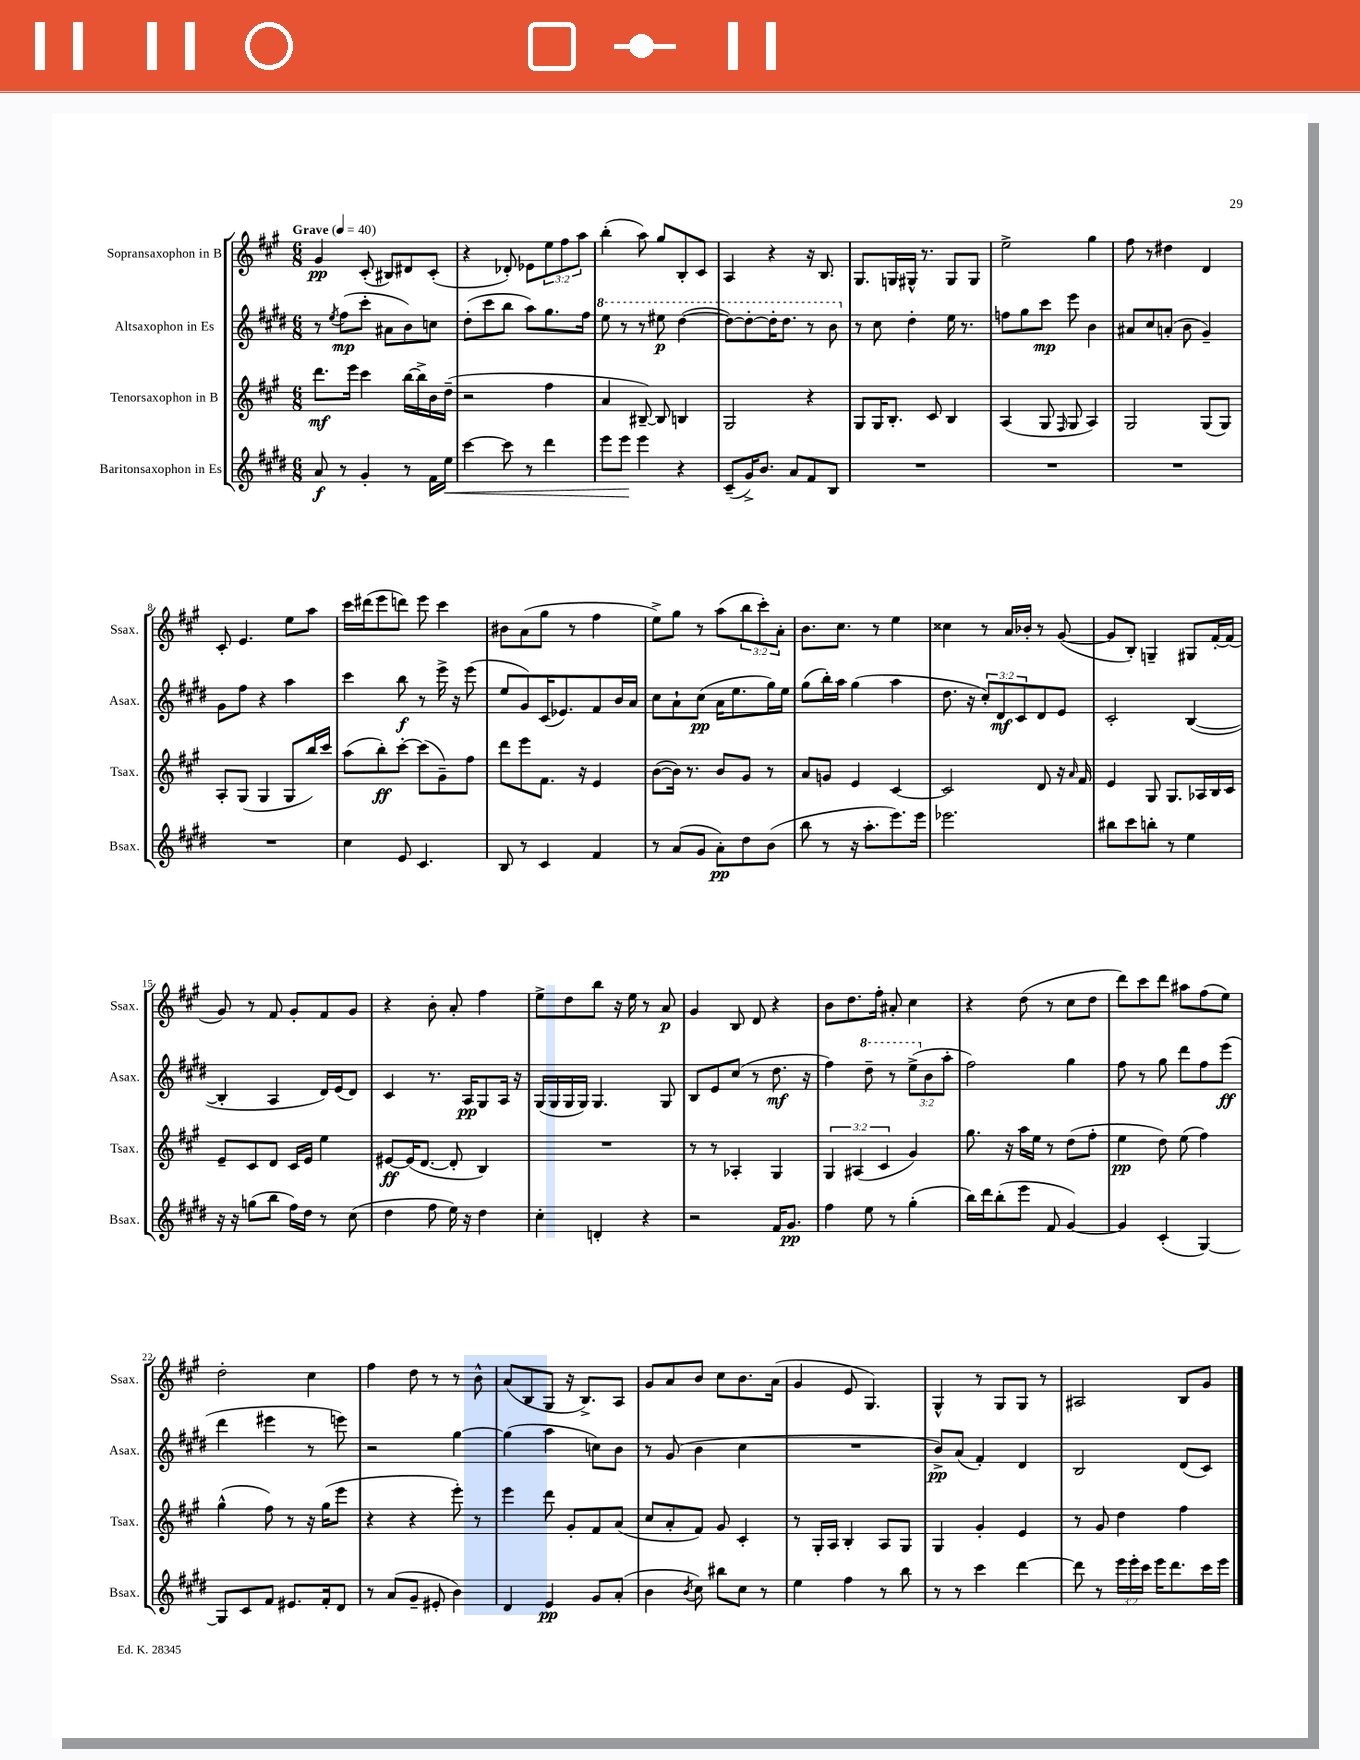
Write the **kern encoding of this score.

**kern	**kern	**kern	**kern
*staff4	*staff3	*staff2	*staff1
*clefG2	*clefG2	*clefG2	*clefG2
*k[f#c#g#d#]	*k[f#c#g#]	*k[f#c#g#d#]	*k[f#c#g#]
*M6/8	*M6/8	*M6/8	*M6/8
*MM40	*MM40	*MM40	*MM40
8a	8.ddd	8r	4g#
.	.	8qee	.
8r	.	(8ff#	.
.	16eee	.	.
4g#'	4ccc#	8ccc#'	(8c#'
.	.	8a#	8B#)
8r	[16bb	8b)	8d#
.	16bb^]	.	.
16f#	16b	8cc	(8c#'
16ee	(16dd~	.	.
=	=	=	=
[4ccc#	2r	(8dd#'	4r
.	.	8ccc#	.
8ccc#]	.	8bb	8d-')
8r	.	8aa)	8e-
4ddd#	4ff#	8.gg#	12ee
.	.	.	12ff#
.	.	.	12aa
.	.	16ff#	.
=	=	=	=
8eee	4a	8eee	(4bb'
8eee	.	8r	.
4eee	[8B#~)	8r	8aa)
.	8B#]	8eee#	8gg#
4r	4B	([4ddd#	8B'
.	.	.	8c#
=	=	=	=
(8c#~	2G#	8ddd#_)	4A
16g#^)	.	8ddd#'_	.
8.b	.	.	.
.	.	16ddd#']	4r
.	.	8.ddd#	.
8a	.	.	.
8f#	4r	8r	16r
.	.	.	8.B
8B	.	8bb	.
=	=	=	=
2.r	8G#	8r	8.G#
.	16G#	8cc#	.
.	8.B'	.	16G
.	.	4dd#'	16G#^^
.	.	.	8.r
.	8c#	.	.
.	4B	16ee	8G#
.	.	8.r	.
.	.	.	8G#
=	=	=	=
2.r	(4A	8ff	2ee^
.	.	8gg#	.
.	8G#	8ccc#	.
.	16qqF#	.	.
.	8G#	8eee	.
.	4A)	4b	4gg#
=	=	=	=
2.r	2G#	8a#	8ff#
.	.	8cc#	8r
.	.	(8a'	4dd#
.	.	8b	.
.	(8G#	4g#~)	4d
.	8G#)	.	.
=	=	=	=
2.r	8A'	8g#	8c#'
.	(8G#	8ff#	4.e
.	4G#	4r	.
.	8G#	4aa	8ee
.	16bb)	.	8aa
.	16ccc#	.	.
=	=	=	=
4cc#	(8aa	4ccc#	16ccc#
.	.	.	(16ddd#
.	8bb')	.	8eee
8e	[8ccc#'	8bb	8ddd)
4.c#	(8ccc#]	8r	8eee
.	8g#~)	16eee^	4ccc#
.	.	16r	.
.	8ff#	(8eee	.
=	=	=	=
8B	8ddd	8ee	8b#
8r	8eee	8g#)	(8a
4c#	8.f#	(16c#	8gg#
.	.	8.e-)	.
.	.	.	8r
.	16r	.	.
4f#	4e	8f#	4ff#
.	.	16b	.
.	.	16a	.
=	=	=	=
8r	([8b	8cc#	8ee^)
(8a	16b])	8a`	8gg#
.	8.r	.	.
8g#	.	(8cc#	8r
8a')	8b	16a	(8aa
.	.	8.ee	.
8dd#	8g#	.	12bb
.	.	.	12ccc#')
(8b	8r	16gg#)	.
.	.	.	12a'
.	.	16ee	.
=	=	=	=
8bb	8a	(8gg#	8.b
8r	8g	16bb')	.
.	.	16aa	8.cc#
16r	4e	(4gg#	.
8.aa'	.	.	.
.	.	.	8r
8.eee)	[4c#	4aa	4ee
16eee	.	.	.
=	=	=	=
2.eee-	2c#]	8.dd#	4cc##
.	.	16r	.
.	.	12cc#')	8r
.	.	12d#	.
.	.	.	16a
.	.	12c#	.
.	.	.	16b-'
.	8d	8d#	8r
.	16r	8e	([8g#
.	16qqa	.	.
.	16f#	.	.
=	=	=	=
8bb#	4e	2c#'	8g#]
8ccc#	.	.	8B')
8bb'	8G#	.	4G~
8r	8.G#	.	.
4ee	.	([4B	8G#
.	16A-	.	.
.	16B	.	[16f#'
.	16c#	.	(16f#]
=	=	=	=
16r	8e~	4B']	8g#)
16r	.	.	.
(8gg	8c#	.	8r
8bb	8d	4A	8f#
16ff#)	16c#	.	8g#'
16dd#	16e	.	.
8r	4ee	16d#)	8f#
.	.	(16e	.
(8cc#	.	8d#)	8g#
=	=	=	=
4dd#	[8e#	4c#	4r
.	(16e#]	.	.
.	[8.d	.	.
8ff#	.	8.r	8b'
16ee)	8d']	.	8a'
16r	.	16A	.
4dd#	4B)	8G#	4ff#
.	.	16A	.
.	.	16r	.
=	=	=	=
4cc#'	2.r	(16G#	8ee^
.	.	16G#	.
.	.	16G#	8dd
.	.	16G#)	.
4d'	.	4.G#	8bb
.	.	.	16r
.	.	.	16ee
4r	.	.	8r
.	.	8G#	8a
=	=	=	=
2r	8r	8B	4g#
.	8r	8e	.
.	4A-'	(8cc#	8B
.	.	8r	8d
16f#	4G#	8.dd#	4r
8.g#	.	.	.
.	.	16r	.
=	=	=	=
4ff#	6G#	4ff#)	8b
.	.	.	8.dd
.	(6A#	.	.
8ee	.	8ddd#~	.
.	.	.	16ff#'
.	6c#	.	.
8r	.	8r	8a#'
(4gg#'	4g#)	(12eee^	4cc#
.	.	12b	.
.	.	12aa'	.
=	=	=	=
16bb)	8.gg#	2ff#)	4r
16ddd#	.	.	.
(8bb'	.	.	.
.	16r	.	.
8eee	16aa	.	(8dd
.	16ee	.	.
8f#	8r	.	8r
[4g#)	(8dd	4gg#	8cc#
.	8ff#'	.	8dd
=	=	=	=
4g#]	4ee	8ff#	8ddd)
.	.	8r	8ccc#
(4c#'	8dd)	8gg#	8ddd
.	(8ee	8ddd#	8aa#
[4G#)	4ff#)	8ff#	(8ff#
.	.	(8eee	8ee)
=	=	=	=
8G#]	(4gg#^^	4ddd#	2dd'
8c#	.	.	.
8f#	8ff#)	4eee#	.
8.e#	8r	.	.
.	16r	8r	4cc#
16f#'	(16gg#	.	.
8d#	8eee	8eee)	.
=	=	=	=
8r	4r	2r	4ff#
(8a	.	.	.
8g#~	4r	.	8dd
8e#'	.	.	8r
4b)	8eee')	[4gg#	8r
.	8r	.	8b^^
=	=	=	=
4d#	4eee	(4gg#]	(8a
.	.	.	8B
4e	8ddd	4aa	8G#
.	8g#'	.	16r
.	.	.	8.B^)
8g#	8f#	8cc)	.
(8a'	(8a	8b	8A
=	=	=	=
4b	8cc#	8r	8g#
.	8a'	(8g#	8a
8qb	.	.	.
8cc#)	8f#)	4b	8b
8bb#	8g#	.	8cc#
8cc#	4c#'	4cc#	8.b
8r	.	.	.
.	.	.	(16a
=	=	=	=
4ee	8r	2.r	4g#
.	16G#'	.	.
.	16A	.	.
4ff#	4B'	.	8e
.	.	.	4.G#)
8r	8A	.	.
8bb	8G#	.	.
=	=	=	=
8r	4G#	8b^)	4G#^^
8r	.	(8a	.
4ccc#	4g#'	4f#')	8r
.	.	.	8G#
[4ddd#	4e	4d#	8G#
.	.	.	8r
=	=	=	=
8ddd#]	8r	2B	2A#
8r	8g#	.	.
24eee	4dd	.	.
24eee'	.	.	.
24ccc#	.	.	.
16eee	.	.	.
8.ddd#	.	.	.
.	4ff#	(8d#	8B
16ccc#	.	8c#)	8g#
16eee	.	.	.
==	==	==	==
*-	*-	*-	*-
